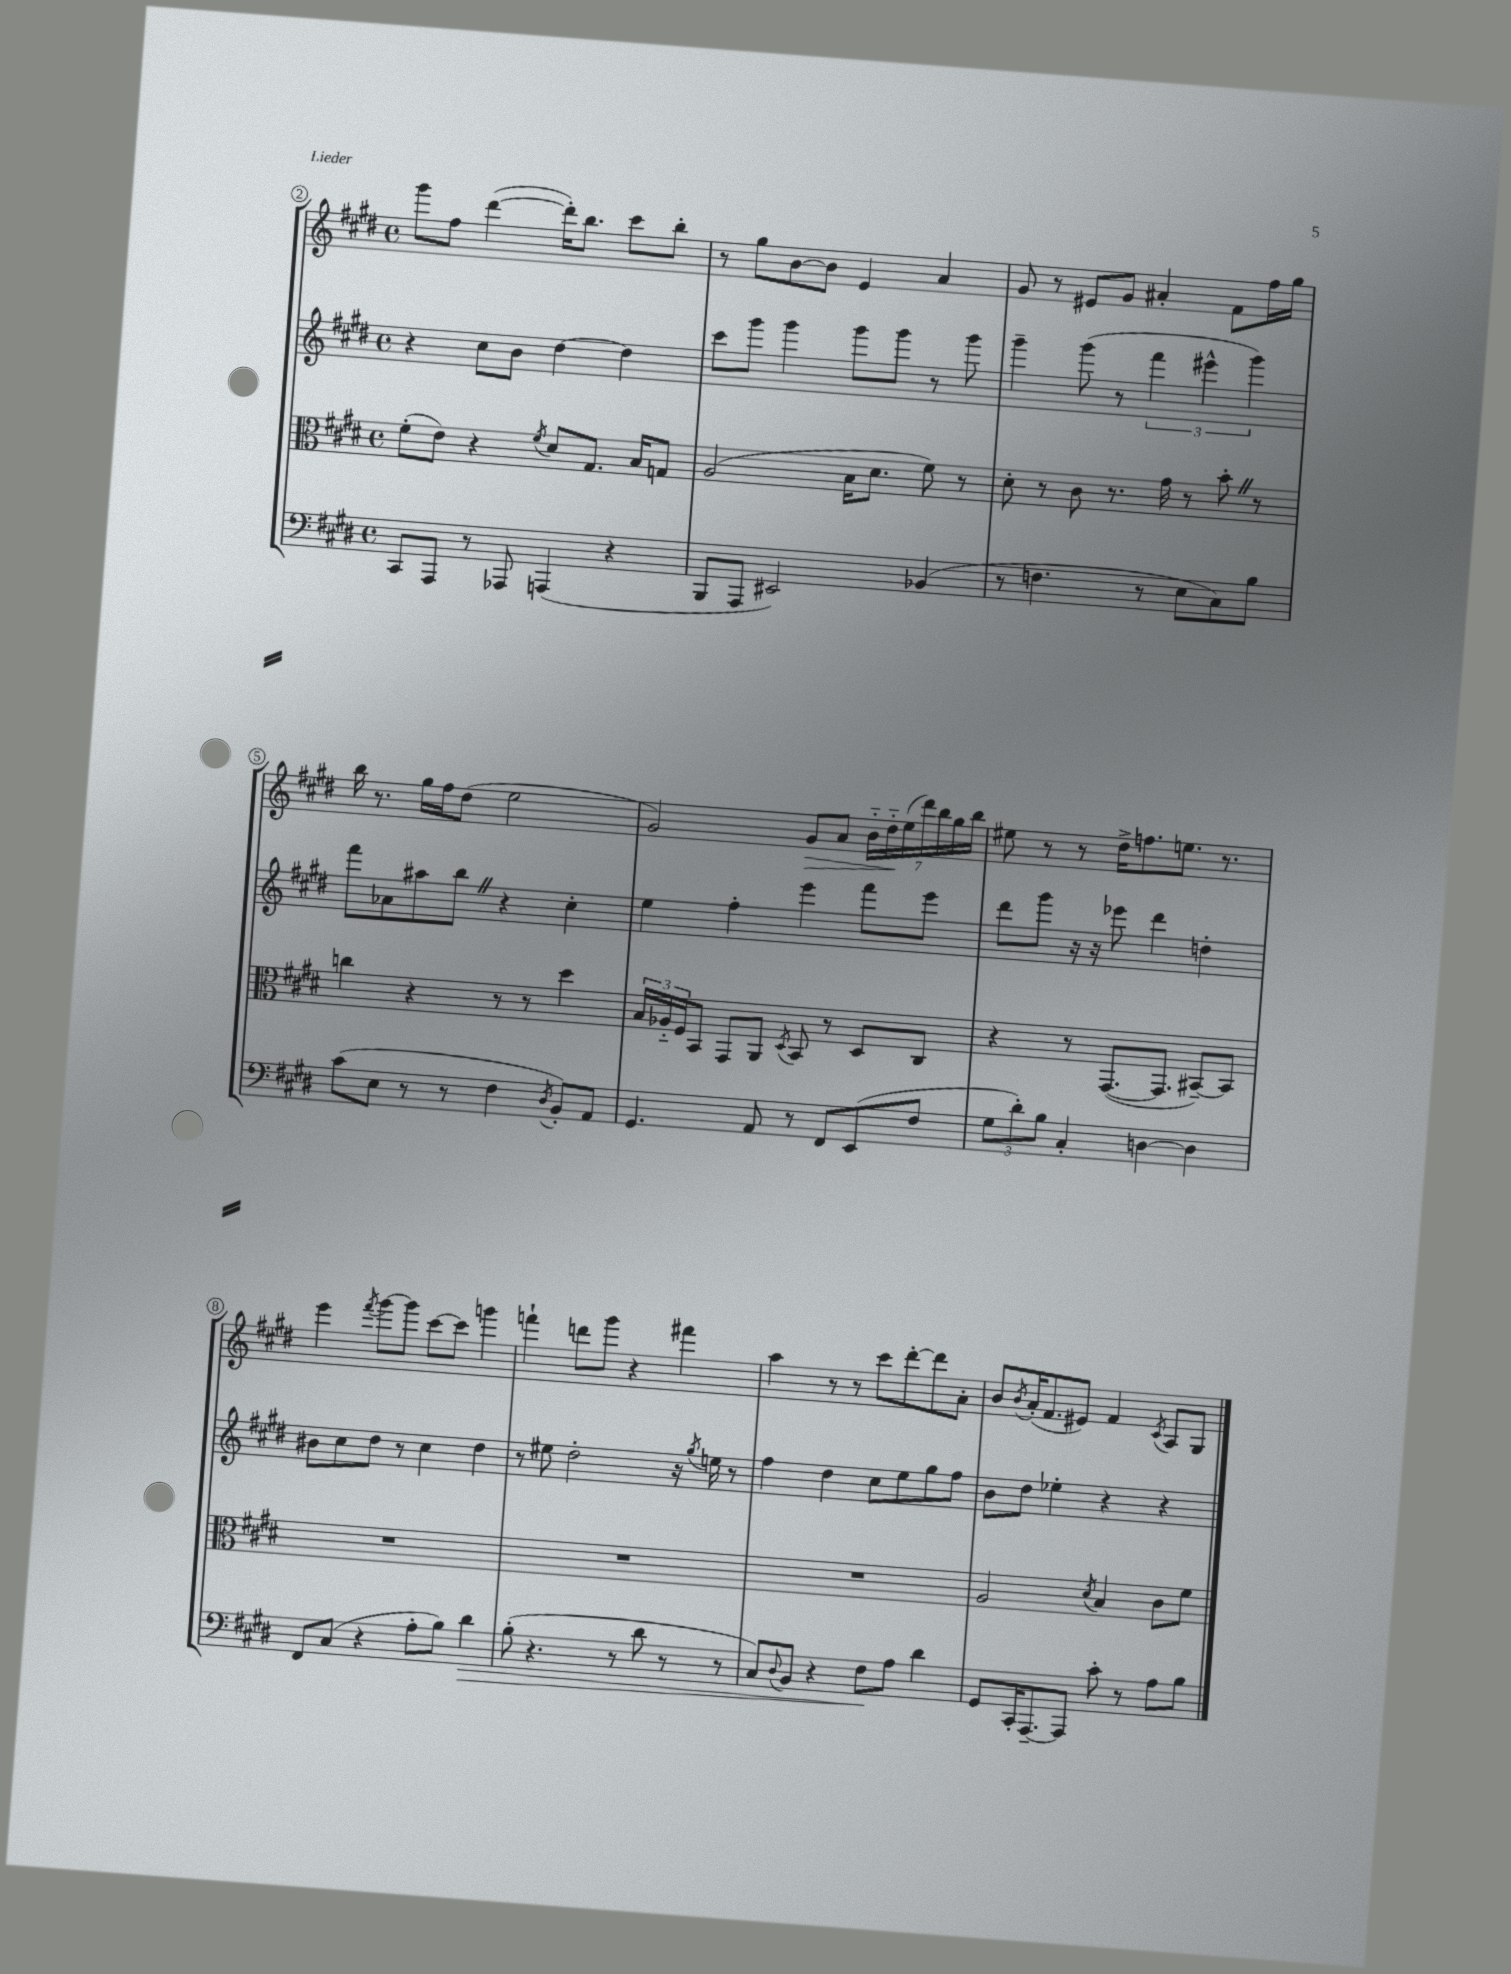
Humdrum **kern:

**kern	**kern	**kern	**kern
*staff4	*staff3	*staff2	*staff1
*clefF4	*clefC3	*clefG2	*clefG2
*k[f#c#g#d#]	*k[f#c#g#d#]	*k[f#c#g#d#]	*k[f#c#g#d#]
*M4/4	*M4/4	*M4/4	*M4/4
*met(c)	*met(c)	*met(c)	*met(c)
8CC#	(8f#'	4r	8ggg#
8AAA	8e)	.	8ff#
8r	4r	8cc#	([4ddd#
8AAA-	.	8b	.
.	8qf#	.	.
(4AAA	8d#	[4dd#	16ddd#'])
.	.	.	8.bb
.	8.G#	.	.
4r	.	4dd#]	8ccc#
.	16B	.	.
.	8G	.	8bb'
=	=	=	=
8BBB	(2A	8ccc#	8r
8AAA	.	8ggg#	8gg#
2EE#)	.	4ggg#	[8b
.	.	.	8b]
.	16B	8ggg#	4e
.	8.d#	.	.
.	.	8ggg#	.
(4BB-	8f#)	8r	4a
.	8r	8ggg#	.
=	=	=	=
8r	8d#'	4ggg#~	8g#
4.F	8r	.	8r
.	8c#	(8ggg#	8e#
.	8.r	8r	8g#
8r	.	6fff#	4a#'
.	16g#	.	.
8E	8r	.	.
.	.	6eee#^^	.
8C#)	8b'	.	8f#
.	.	6ggg#)	.
8B	8r	.	16ff#
.	.	.	16gg#
=	=	=	=
(8c#	4cc	8fff#	16bb
.	.	.	8.r
8E	.	8a-	.
8r	4r	8aa#	16gg#
.	.	.	16ff#
8r	.	8bb	(8dd#
4F#	8r	4r	2ee
.	8r	.	.
8qD#	.	.	.
8BB')	4dd#	4cc#'	.
8AA	.	.	.
=	=	=	=
4.GG#	24B	4ee	2g#)
.	24A-'~	.	.
.	24F#	.	.
.	8BB	.	.
.	8GG#	4ff#'	.
8AA	8AA	.	.
.	8qD#	.	.
8r	8BB	4eee	8g#
8FF#	8r	.	8a
(8EE	8D#	8fff#	28b'~
.	.	.	28dd#'~
.	.	.	(28ee
.	.	.	28ddd#)
8F#	8C#	8eee	.
.	.	.	28bb
.	.	.	28gg#
.	.	.	28bb
=	=	=	=
12G#	4r	8ddd#	8ee#
12d#')	.	.	.
.	.	8ggg#	8r
12B	.	.	.
4C#'	8r	16r	8r
.	.	16r	.
.	([8.GG#	8eee-	16dd#^
.	.	.	8.ff
[4D	.	4ddd#	.
.	8.GG#]	.	.
.	.	.	8.ee
4D]	[8BB#~)	4dd'	.
.	.	.	8.r
.	8BB#]	.	.
=	=	=	=
8FF#	1r	8b#	4eee
(8C#	.	8cc#	.
.	.	.	8qfff#
4r	.	8dd#	[8ggg#
.	.	8r	8ggg#]
8A'	.	4cc#	[8ccc#
8B)	.	.	8ccc#]
4d#	.	4dd#	4ggg
=	=	=	=
(8B'	1r	8r	4fff`
4.r	.	8ee#	.
.	.	2dd#'	8ddd
.	.	.	8ggg#
8r	.	.	4r
8d#	.	.	.
8r	.	16r	4fff#
.	.	8qgg#	.
.	.	16ee	.
8r	.	8r	.
=	=	=	=
8C#)	1r	4ff#	4aa
8qqD#	.	.	.
8BB	.	.	.
4r	.	4dd#	8r
.	.	.	8r
8F#	.	8cc#	8ccc#
8A	.	8ee	[8ddd#'
4d#	.	8gg#	8ddd#]
.	.	8ff#	8a'
=	=	=	=
8GG#	2A	8b	8b
.	.	.	8qb
16CC#'	.	8dd#	(16a'
[8.AAA~	.	.	8.f#
.	.	4ee-'	.
8AAA]	.	.	8e#)
.	8qd#	.	.
8c#'	4B	4r	4f#
8r	.	.	.
.	.	.	8qc#
8A	8c#	4r	8A
8B	8f#	.	8G#
==	==	==	==
*-	*-	*-	*-
